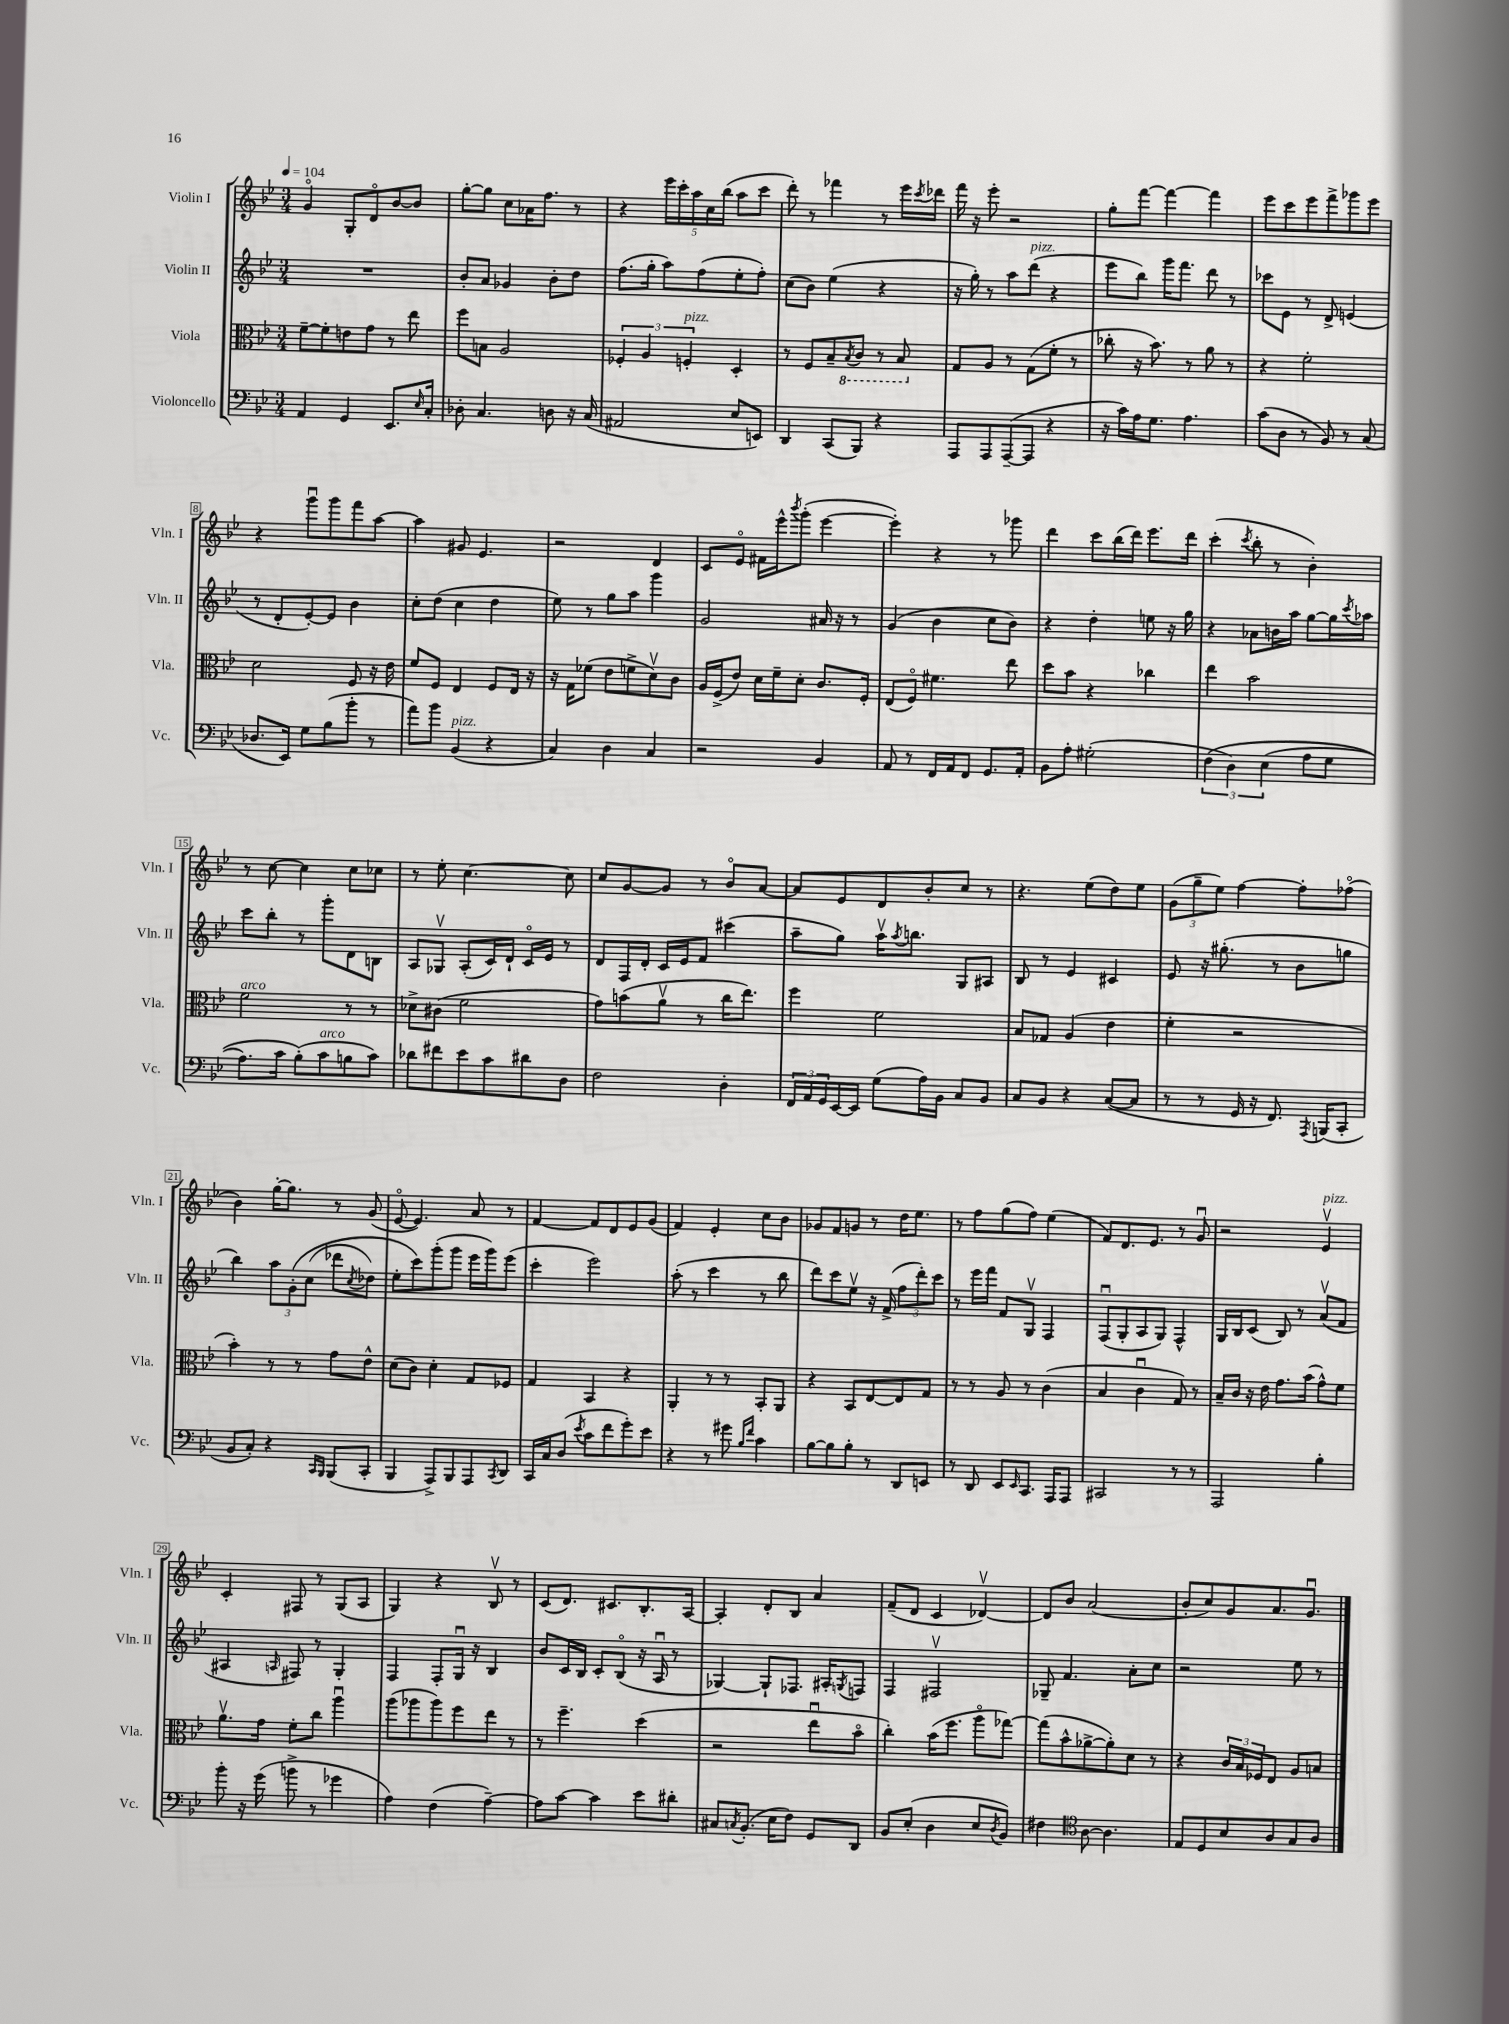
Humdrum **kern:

**kern	**kern	**kern	**kern
*staff4	*staff3	*staff2	*staff1
*clefF4	*clefC3	*clefG2	*clefG2
*k[b-e-]	*k[b-e-]	*k[b-e-]	*k[b-e-]
*M3/4	*M3/4	*M3/4	*M3/4
*MM104	*MM104	*MM104	*MM104
4AA	[8f~	2.r	4go
.	8f']	.	.
4GG	8e	.	8G'
.	8g	.	8do
8.EE-	8r	.	[8b-
.	8ee-	.	8b-]
16qqE-	.	.	.
16C'	.	.	.
=	=	=	=
8D-'	8ff	8b-'	[8gg'
4.C	8B	8a	8gg]
.	2A	4g-	8cc
.	.	.	16a-
.	.	.	8.ff
8D	.	8b-'	.
16r	.	8dd	8r
(16C	.	.	.
=	=	=	=
2AA#	6F-'	(8.ff	4r
.	6A	.	.
.	.	16gg'	.
.	.	8aa)	20eee-
.	.	.	20ccc'
.	6F'	.	.
.	.	.	20aa
.	.	(8ff	.
.	.	.	20cc
.	.	.	(20bb-
8E-	4D'	8ee-'	8aa
8EE)	.	8ff')	8ccc
=	=	=	=
4DD	8r	(8cc	8ddd')
.	8F	8b-)	8r
(8CC	8B-~	(4ee-	4fff-
.	8qBB-	.	.
8BBB-)	8C	.	.
4r	8r	4r	8r
.	8BB-	.	16eee-
.	.	.	8qccc
.	.	.	16ddd-
=	=	=	=
8AAA	8G	16r	16fff
.	.	16gg')	16r
8AAA	8A	8r	8eee-'
([8AAA~	8r	8aa	2r
8AAA]	(8G	(8ddd	.
4r	8f'	4r	.
.	8r	.	.
=	=	=	=
16r	8cc-'	8eee-	8gg'
16c)	.	.	.
16A	16r	8bb-)	[8fff
8.G	8.b-)	.	.
.	.	16ggg	4fff_
.	.	8.fff	.
4.A	8r	.	.
.	8a	8ddd	4fff]
.	8r	8r	.
=	=	=	=
(8c	4r	8ccc-	8eee-
8D	.	8e-	8ccc
8r	2f'	8r	8eee-
8BB-)	.	8d^	8fff^
8r	.	(4e	8ggg-
(8C	.	.	8eee-
=	=	=	=
8.D-	2d	8r	4r
.	.	8d'	.
16EE-)	.	.	.
8G	.	[8e-')	8gggu
(8B-	.	8e-]	8ggg
8b-'	8F	4b-	8fff
8r	16r	.	[8aa
.	16e-	.	.
=	=	=	=
8a)	8f	8cc'	4aa]
8b-	8F	(8dd	.
(4BB-	4E-	4cc	8g#
.	.	.	4.e-
4r	8F	4dd	.
.	16E-	.	.
.	16r	.	.
=	=	=	=
4C)	16r	8ee-)	2r
.	16G	.	.
.	(8f-	8r	.
4D	8e-	8gg	.
.	8f^	8aa	.
4C	8dv)	4ggg	4d
.	8c	.	.
=	=	=	=
2r	16A	2g	8c
.	(16F^	.	.
.	8e-)	.	8e-o
.	16d	.	16f#
.	16f~	.	16eee-^^
.	.	.	8qbbb-
.	8d'	.	(8ggg'
4BB-	8.c	16a#	[4eee-
.	.	16r	.
.	.	8r	.
.	16F'	.	.
=	=	=	=
8AA	(8E-	(4g	4eee-'])
8r	8Fo)	.	.
16FF	4.f#	4b-	4r
16AA	.	.	.
8FF	.	.	.
8.GG	.	8cc	8r
.	8ee-	8b-)	8ggg-
16AA'	.	.	.
=	=	=	=
8BB-	8dd	4r	4ddd
8A'	8b-	.	.
(2G#'	4r	4dd'	8ccc
.	.	.	(16bb-
.	.	.	16ddd)
.	4cc-	8ee	8.eee-
.	.	16r	.
.	.	16gg	16ddd
=	=	=	=
&(6F	4ee-	4r	(4ccc'
6D)	.	.	.
.	.	.	8qccc
.	2b-	8a-	8bb-'
(6E-	.	.	.
.	.	16b	8r
.	.	16aa	.
8A	.	[8gg	4b-')
8G	.	16gg]	.
.	.	8qccc	.
.	.	16aa-	.
=	=	=	=
8.A)	2f	8ccc	8r
.	.	8bb-'	[8cc
16c	.	.	.
(8B-'&)	.	8r	4cc]
8c	.	8ggg'	.
8B	8r	8d	8cc
8c)	8r	8B	8cc-
=	=	=	=
8d-	8d-^	8A	8r
8f#	(8c#	8G-v	8ee-'
8e-	2f	(8A'	[4.cc
8c	.	16c)	.
.	.	16d`	.
8d#	.	16co	.
.	.	16e-	.
8D	.	8r	8cc]
=	=	=	=
2F	8g)	8d	8cc
.	(8b	16F	[8g
.	.	16d'	.
.	8av	16c	8g]
.	.	16e-	.
.	8r	8f	8r
4D'	16cc	(4ccc#	8b-o
.	8.ee-)	.	.
.	.	.	[8a
=	=	=	=
24FF	4ff	8aa~	8a]
24AA	.	.	.
24GG	.	.	.
[16EE-	.	8gg)	8e-
16EE-]	.	.	.
(8G	2f	16aav	8d
.	.	8qaa	.
.	.	8.bb	.
16A)	.	.	8b-'
16BB-	.	.	.
8C	.	8G	8cc
8BB-	.	8A#	8r
=	=	=	=
8C	8B-	8B-	4.r
8BB-	8G-	8r	.
4r	(4A	4e-	.
.	.	.	(8ee-
([8C	4e-	4c#	8dd)
8C]	.	.	8ee-
=	=	=	=
8r	4f'	8e-	(12g
.	.	.	12gg~
8r	.	16r	.
.	.	.	12ee-)
.	.	(8.gg#'	.
16GG	2r	.	[4ff
16r	.	.	.
8.FF)	.	8r	.
.	.	8b-	8ff']
8qAAA	.	.	.
(16BBB	.	.	.
8CC'	.	8gg	(8ff-o
=	=	=	=
8BB-	4b-')	4bb-)	4b-)
8C')	.	.	.
4r	8r	12aa	[16gg'
.	.	.	8.gg]
.	.	&(12g'	.
.	8r	.	.
.	.	(12cc	.
16qqCC	.	.	.
16qqBBB-	.	.	.
(8BBB-	8g	8ddd-	8r
.	.	8qcc	.
8CC'	8e-^^	8dd-)	(8g
=	=	=	=
4BBB-	(8d	8ee-'	[8e-o
.	8c)	8ccc&)	4.e-])
8AAA^)	4d'	(8ggg'	.
8BBB-	.	8ggg	.
8AAA	8G	16eee-	8a
.	.	16ggg)	.
8qCC	.	.	.
8DD	8F-	(8eee-	8r
=	=	=	=
16CC	4G	4ccc'	[4f
16C	.	.	.
(8D	.	.	.
8qe-	.	.	.
8c	4BB-	2eee-)	8f]
8f	.	.	8d
8g')	4r	.	8e-
8e-	.	.	(8g
=	=	=	=
4r	4AA'	(8aa'	4f)
.	.	8r	.
8r	8r	4ccc	4e-'
8g#	8r	.	.
16qqB-	.	.	.
16qqf	.	.	.
4c	8BB-'	8r	8cc
.	8AA	8bb-	8b-
=	=	=	=
[8B-	4r	8ddd)	8g-
8B-]	.	8ccc	8f
8B-'	8BB-	8ee-v	8g
8r	[8E-	16r	8r
.	.	(16f^	.
8DD	8E-]	12ff	16dd
.	.	.	8.ee-
.	.	12ddd')	.
8EE	8G	.	.
.	.	12ccc	.
=	=	=	=
8r	8r	8r	8r
8DD	8r	16eee-	8ff
.	.	16fff	.
8EE-	8A	8f	(8gg
16qqEE-	.	.	.
8.CC	8r	8Gv	8ff)
.	(4c	4F	(4ee-
16AAA	.	.	.
8AAA	.	.	.
=	=	=	=
2CC#	4B-	(8Fu	8f)
.	.	8G'	8.d
.	4cu	8A	.
.	.	.	8.e-
.	.	8G)	.
8r	8G)	4F^^	8r
8r	8r	.	8gu
=	=	=	=
2AAA	16B-~	16G	2r
.	16c	16B-	.
.	16r	(8c	.
.	16e-	.	.
.	8.g	8B-)	.
.	.	8r	.
.	(16b-	.	.
4B-'	8g^^)	(8av	4e-v
.	8f	8f	.
=	=	=	=
8b-'	8.av	4A#	4c'
16r	.	.	.
(16g	16g	.	.
.	.	16qqA	.
8b^	8f'	8F#)	8F#
8r	8cc	8r	8r
4g-	4aau	4G'	(8G
.	.	.	8A
=	=	=	=
4A)	(8aa	4F	4G)
.	8aa-	.	.
(4F	8aa-)	8F'	4r
.	8ff	16Gu	.
.	.	16r	.
[4A~)	8ee-	4B-	8B-v
.	8r	.	8r
=	=	=	=
8A]	8r	8b-	(8c
[8c	4.ff~	16c	8.d)
.	.	16B-	.
4c]	.	8c'	.
.	.	.	8.c#
.	.	(8B-o	.
8e-	(4dd	16r	8.B-'
.	.	16Au	.
8d#'	.	8r	.
.	.	.	[16A
=	=	=	=
8C#	2r	[4G-)	4A']
8qC	.	.	.
(8.BB-'	.	.	.
.	.	8G-`]	8d'
16E-	.	.	.
8F)	.	8.F-	8B-
8GG	8ee-u	.	4a
.	.	16A#'	.
.	.	8qG	.
8DD	8b-o	8F	.
=	=	=	=
8BB-	4cc')	4F	(8f~
(8E-'	.	.	8d
4D	(16b-	2F#v	4c
.	8.ff	.	.
8E-	8aao	.	[4d-v)
8qD	.	.	.
8BB-)	[8gg-)	.	.
=	=	=	=
4F#	(8gg-]	8G-~	8d-]
.	8b-^^	4.f	8b-
*clefC4	*	*	*
[8A	[8a-^	.	(2a
4.A]	8a-'])	.	.
.	8d	8a'	.
.	8r	8cc	.
=	=	=	=
8E-	4r	2r	8b-'
8D	.	.	8cc)
8B-	24c	.	8g
.	24B-	.	.
.	24F-	.	.
8A	8E-	.	8.a
8G	8A	8ee-	.
.	.	.	8.gu
8A	8B	8r	.
==	==	==	==
*-	*-	*-	*-
